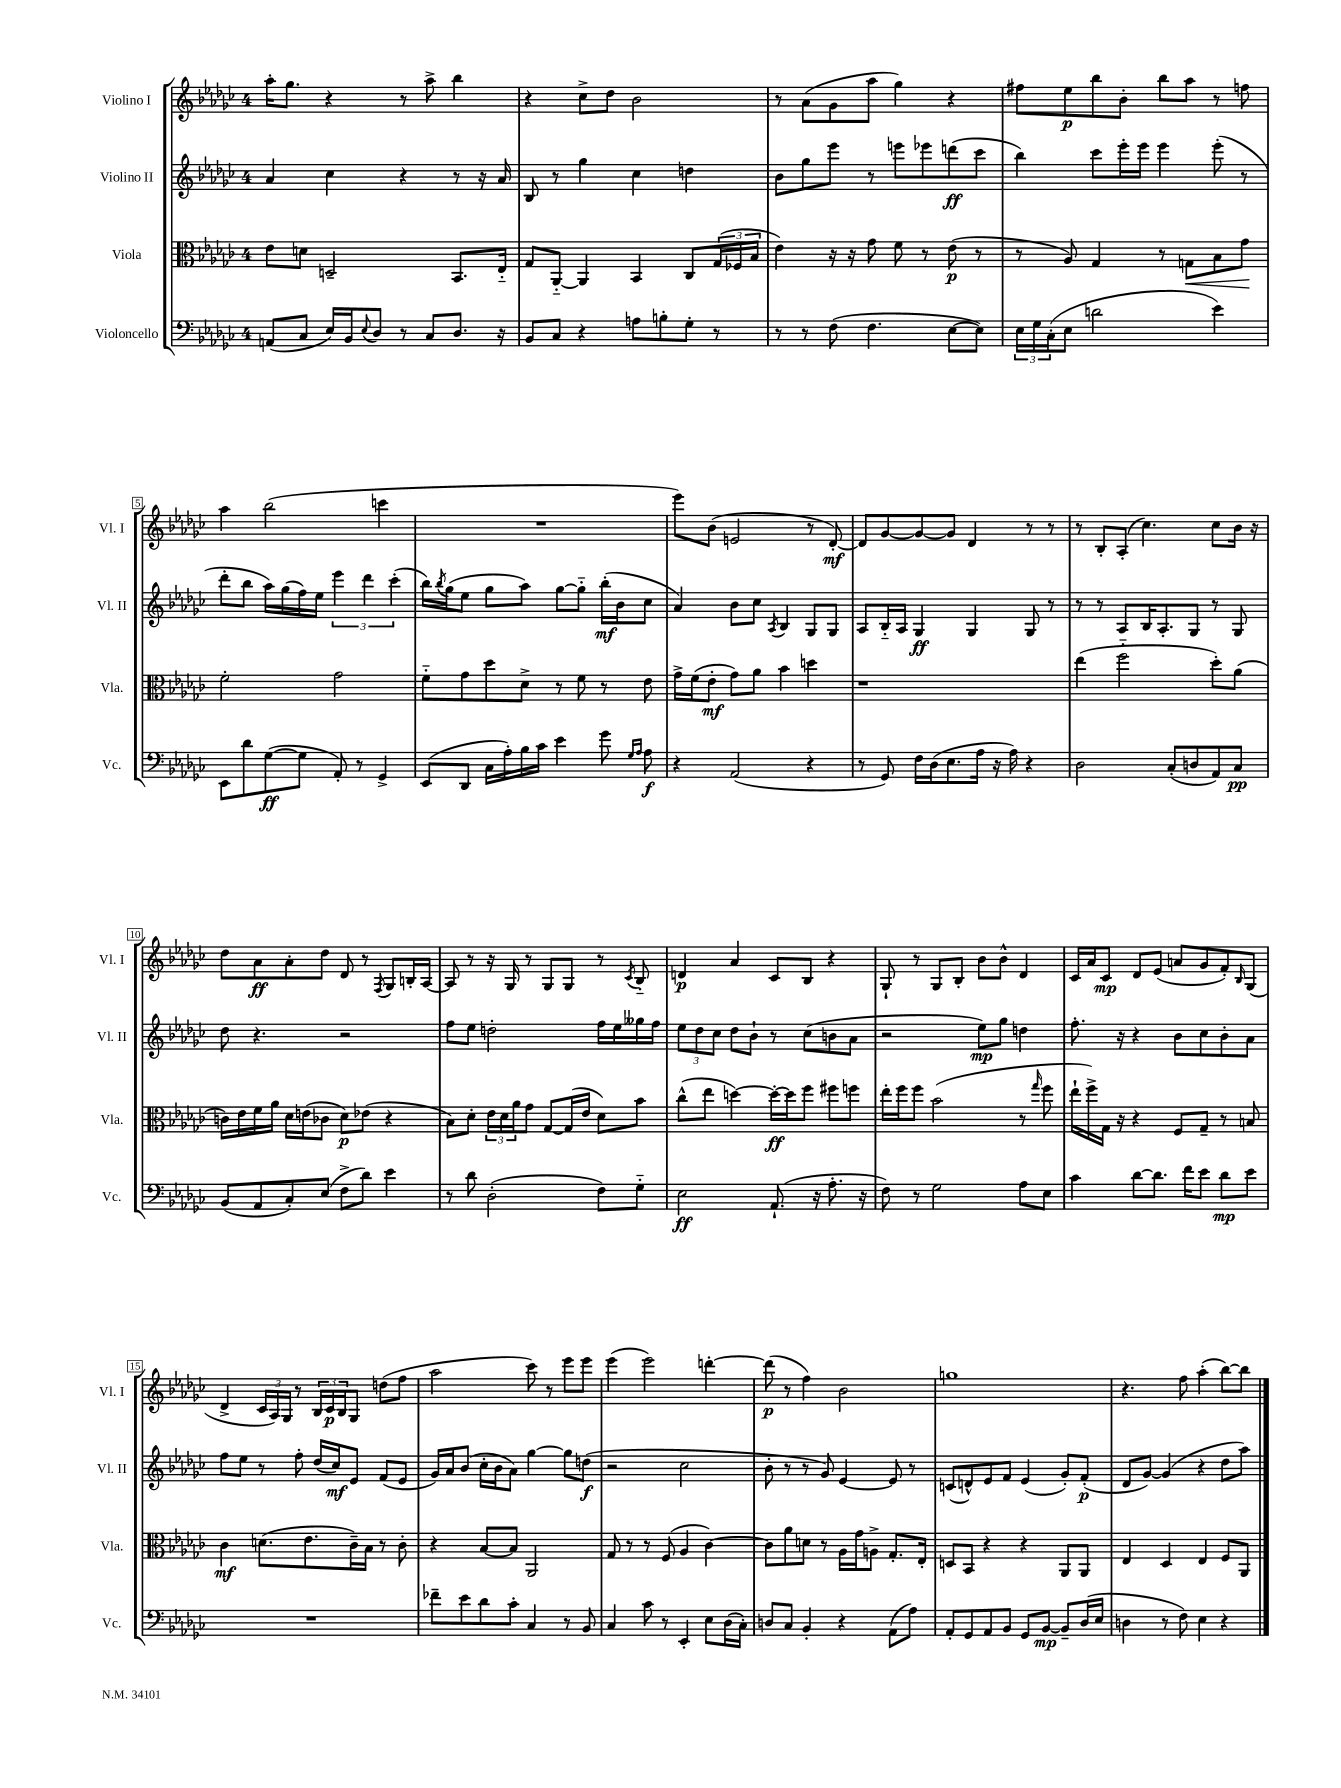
<<
\new StaffGroup <<
\new Staff = "s0" \with { instrumentName = "Violino I" shortInstrumentName = "Vl. I" } {
    \clef treble \key ges \major \once \override Staff.TimeSignature.style = #'single-digit \time 4/4
    aes''16-. ges''8. r4 r8 aes''8-> bes''4 |
    r4 ces''8-> des''8 bes'2 |
    r8 aes'8( ges'8 aes''8 ges''4) r4 |
    fis''8 ees''8\p bes''8 bes'8-. bes''8 aes''8 r8 f''8 |
    aes''4 bes''2( c'''4 |
    R1 |
    ees'''8) bes'8( e'2 r8 des'8~-.\mf) |
    des'8 ges'8~ ges'8~ ges'8 des'4 r8 r8 |
    r8 bes8-. aes8-.( ces''4.) ces''8 bes'16 r16 |
    des''8 aes'8\ff aes'8-. des''8 des'8 r8 \acciaccatura { f8 } ges8 b16-. aes16~ |
    aes8 r8 r16 ges16 r8 ges8 ges8 r8 \acciaccatura { ces'8 } bes8-_ |
    d'4\p aes'4 ces'8 bes8 r4 |
    ges8-! r8 ges8 bes8-. bes'8 bes'8-^ des'4 |
    ces'16 aes'16 ces'8\mp des'8 ees'8( a'8 ges'8 f'8-.) \grace { bes16 } ges8( |
    des'4-> \tuplet 3/2 { ces'16 aes16) ges16 } r8 \tuplet 3/2 { bes16 ces'16\p bes16 } ges8 d''8( f''8 |
    aes''2 ces'''8) r8 ees'''8 ees'''8 |
    ees'''4( ees'''2) d'''4~-. |
    d'''8\p( r8 f''4) bes'2 |
    g''1 |
    r4. f''8 aes''4-.( bes''8~) bes''8 \bar "|." |
}
\new Staff = "s1" \with { instrumentName = "Violino II" shortInstrumentName = "Vl. II" } {
    \clef treble \key ges \major \once \override Staff.TimeSignature.style = #'single-digit \time 4/4
    aes'4 ces''4 r4 r8 r16 aes'16 |
    bes8 r8 ges''4 ces''4 d''4 |
    bes'8 ges''8 ees'''8 r8 e'''8 ees'''8 d'''8\ff( ces'''8 |
    bes''4) ces'''8 ees'''16-. ees'''16 ees'''4 ees'''8-.( r8 |
    des'''8-. bes''8 aes''16) ges''16( f''16) ees''16 \tuplet 3/2 { ees'''4 des'''4 ces'''4-.( } |
    bes''16) \acciaccatura { bes''8 } ges''16( ees''8 ges''8 aes''8) ges''8~ ges''8-_ bes''16-.\mf( bes'16 ces''8 |
    aes'4) bes'8 ces''8 \acciaccatura { aes8 } bes4 ges8 ges8 |
    aes8 bes16-_ aes16 ges4\ff ges4 ges8 r8 |
    r8 r8 aes8 bes16 aes8.-. ges8 r8 ges8 |
    des''8 r4. r2 |
    f''8 ees''8 d''2-. f''16 ees''16 geses''16 f''16 |
    \tuplet 3/2 { ees''8 des''8 ces''8 } des''8 bes'8-! r8 ces''8( b'8 aes'8 |
    r2 ees''8\mp) ges''8 d''4 |
    f''8.-. r16 r4 bes'8 ces''8 bes'8-. aes'8 |
    f''8 ees''8 r8 f''8-. des''16( ces''16\mf) ees'8 f'8( ees'8 |
    ges'16) aes'16 bes'8( ces''16-. bes'16 aes'8) ges''4~ ges''8 d''8\f( |
    r2 ces''2 |
    bes'8-. r8 r8 ges'8) ees'4~ ees'8 r8 |
    c'8( d'8-^) ees'8 f'8 ees'4( ges'8-.) f'8-.\p( |
    des'8 ges'8~) ges'4( r4 des''8 aes''8) \bar "|." |
}
\new Staff = "s2" \with { instrumentName = "Viola" shortInstrumentName = "Vla." } {
    \clef alto \key ges \major \once \override Staff.TimeSignature.style = #'single-digit \time 4/4
    ees'8 d'8 d2-- bes,8. ees16-_ |
    ges8 aes,8~-_ aes,4 bes,4 ces8 \tuplet 3/2 { ges16( fes16 bes16 } |
    ees'4) r16 r16 ges'8 f'8 r8 ees'8\p( r8 |
    r8 aes8) ges4 r8 g8\< bes8 ges'8\! |
    f'2-. ges'2 |
    f'8-_ ges'8 des''8 des'8-> r8 f'8 r8 ees'8 |
    ges'16-> f'16( ees'8-.\mf ges'8) aes'8 bes'4 d''4 |
    r1 |
    ees''4( f''2-_ des''8-.) aes'8( |
    c'16) ees'16 f'16 aes'16 des'16 e'16( ces'8 des'8\p) ees'8( r4 |
    bes8) des'8-. \tuplet 3/2 { ees'16 des'16 aes'16 } ges'8 ges8~ ges16( ees'16 des'8) bes'8 |
    ces''8-^( ees''8 d''4~) d''16~-.\ff d''16 f''8 fis''8 f''8 |
    ees''16-. f''16 f''8 bes'2( r8 \grace { ges''16 } f''8 |
    ees''16-! f''16->) ges16 r16 r4 f8 ges8-- r8 b8 |
    ces'4\mf d'8.( ees'8. ces'16--) bes16 r8 ces'8-. |
    r4 bes8~ bes8 aes,2 |
    ges8 r8 r8 f8( aes4 ces'4~) |
    ces'8 aes'8 d'8 r8 aes16 ges'16 a8-> ges8.-. ees16-. |
    d8 bes,8 r4 r4 aes,8 aes,8 |
    ees4 des4 ees4 f8 aes,8 \bar "|." |
}
\new Staff = "s3" \with { instrumentName = "Violoncello" shortInstrumentName = "Vc." } {
    \clef bass \key ges \major \once \override Staff.TimeSignature.style = #'single-digit \time 4/4
    a,8( ces8 ees16) bes,16 \appoggiatura { ees8 } des8 r8 ces8 des8. r16 |
    bes,8 ces8 r4 a8 b8-. ges8-. r8 |
    r8 r8 f8( f4. ees8~ ees8) |
    \tuplet 3/2 { ees16 ges16 ces16-.( } ees8 d'2 ees'4) |
    ees,8 des'8 ges8~\ff( ges8 aes,8-.) r8 ges,4-> |
    ees,8( des,8 ces16 aes16-.) bes16 ces'16 ees'4 ges'8 \grace { ges16 aes16 } aes8\f |
    r4 aes,2( r4 |
    r8 ges,8) f16 des16( ees8. aes16 r16 aes16) r4 |
    des2 ces8-.( d8 aes,8) ces8\pp |
    bes,8( aes,8 ces8-.) ees8( f8-> des'8) ees'4 |
    r8 des'8 des2-.( f8) ges8-_ |
    ees2\ff aes,8.-!( r16 aes8.-. r16 |
    f8) r8 ges2 aes8 ees8 |
    ces'4 des'8~ des'8. f'16 ees'8 des'8\mp ees'8 |
    R1 |
    fes'8-- ees'8 des'8 ces'8-. ces4 r8 bes,8 |
    ces4 ces'8 r8 ees,4-. ees8 des16( ces16-.) |
    d8 ces8 bes,4-. r4 aes,8( aes8) |
    aes,8-. ges,8 aes,8 bes,8 ges,8 bes,8~\mp bes,8-- des16( ees16 |
    d4 r8 f8) ees4 r4 \bar "|." |
}
>>
>>
\layout { \context { \Score \override BarNumber.stencil = #(make-stencil-boxer 0.1 0.3 ly:text-interface::print) } }
